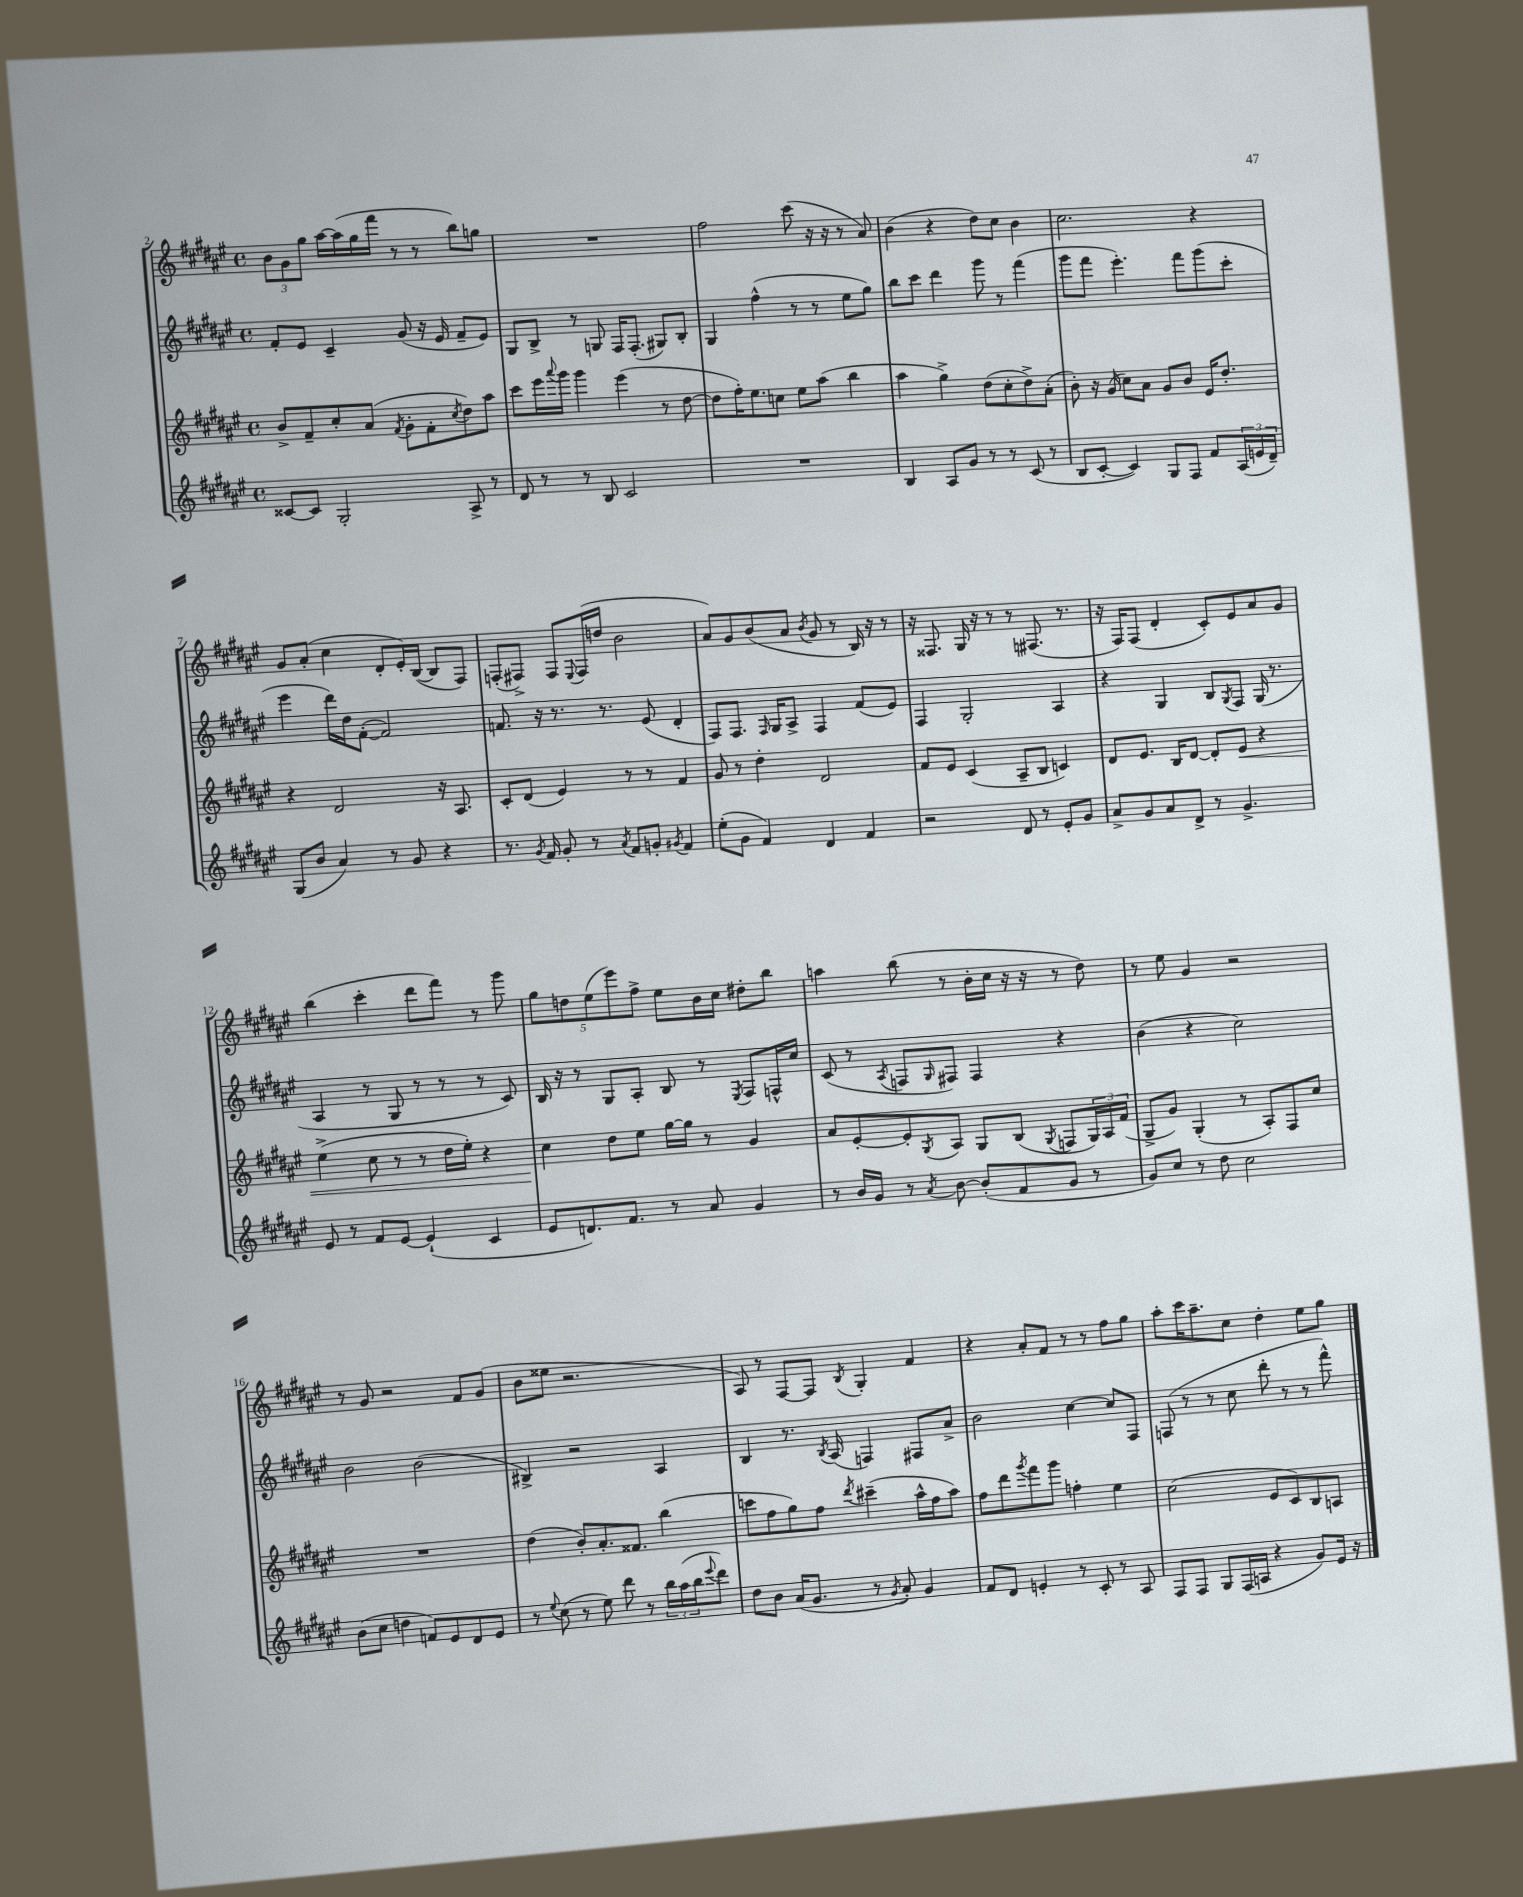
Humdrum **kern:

**kern	**kern	**dynam	**kern	**kern
*part4	*part3	*part3	*part2	*part1
*staff4	*staff3	*staff3	*staff2	*staff1
*clefG2	*clefG2	*	*clefG2	*clefG2
*k[f#c#g#d#a#e#]	*k[f#c#g#d#a#e#]	*	*k[f#c#g#d#a#e#]	*k[f#c#g#d#a#e#]
*M4/4	*M4/4	*	*M4/4	*M4/4
*met(c)	*met(c)	*	*met(c)	*met(c)
=2	=2	=2	=2	=2
[8c##X/L	8b^/L	.	8f#'/L	12b\L
.	.	.	.	12g#\
8c##/J]	8f#~/	.	8e#/J	.
.	.	.	.	12gg#\J
2G#'/	8cc#'/	.	4c#~/	[16aa#\LL
.	.	.	.	(16aa#\]
.	(8a#/J	.	.	16gg#\
.	.	.	.	16fff#\JJ
.	8qf#/	.	.	.
.	8g#'\L	.	(8g#/	8r
.	8f#'\	.	16r	8r
.	.	.	16e#/	.
.	8qcc#/	.	.	.
8A#^/	8dd#\)	.	8f#~/L	8bb\L)
8r	8aa#\J	.	8e#/J)	8ggn\J
=3	=3	=3	=3	=3
8d#/	8ccc#\L	.	8G#/L	1r
8r	16eee#\L	.	8B^/J	.
.	8qqaaa#/	.	.	.
.	16ggg#\JJ	.	.	.
8r	4ggg#\	.	8r	.
8B/	.	.	8Gn/	.
2c#/	(4eee#\	.	16F#/KL	.
.	.	.	(8.F#'/J	.
.	8r	.	8G#X/L)	.
.	[8dd#\	.	8B'/J	.
=4	=4	=4	=4	=4
1r	8dd#\L]	.	4G#/	2ff#\
.	16ff#'\K)	.	.	.
.	8.ee#\	.	.	.
.	.	.	(4ff#^^\	.
.	8ccn\J	.	.	.
.	8ee#\L	.	8r	(8ccc#\
.	(8aa#\J	.	8r	16r
.	.	.	.	16r
.	4bb\	.	8ee#\L	8r
.	.	.	8gg#\J)	8a#/)
=5	=5	=5	=5	=5
4B/	4aa#\	.	8bb\L	(4b\
.	.	.	8ccc#\J	.
8A#/L	4gg#^\)	.	4ddd#\	4r
8g#/J	.	.	.	.
8r	(8dd#\L	.	8ggg#\	8dd#\L)
8r	8cc#'\	.	8r	8cc#\J
(8c#/	8dd#^\)	.	(4fff#\	4b\
8r	(8a#'\J	.	.	.
=6	=6	=6	=6	=6
8B/L	8b'\)	.	8ggg#\L	2.cc#\
[8c#'/J	16r	.	8fff#\J	.
.	(16g#/	.	.	.
4c#/])	8cc#\L)	.	4.eee#'\)	.
.	8a#\J	.	.	.
8G#/L	8g#/L	.	.	.
8F#/J	8b/J	.	8fff#\L	.
8f#/L	16e#/KL	.	(8ggg#\	4r
.	8.dd#'/J	.	.	.
(24A#/L	.	.	8ccc#'\J	.
24en/	.	.	.	.
24d#~/JJ)	.	.	.	.
!!LO:LB:g=z
=7	=7	=7	=7	=7
(8G#/L	4r	.	4eee#\	8g#/L
8b/J	.	.	.	(8a#'/J
4a#/)	2d#/	.	16ddd#\LL)	4cc#\
.	.	.	16dd#\J	.
.	.	.	([8f#'\J	.
8r	.	.	2f#/])	8d#'/L
8g#/	.	.	.	16e#'/L)
.	.	.	.	([16B/JJ
4r	16r	.	.	8B/L]
.	8.A#/	.	.	.
.	.	.	.	8F#/J)
=8	=8	=8	=8	=8
8.r	8c#'/L	.	8.fn/	(8Fn'/L
.	(8d#/J	.	.	8F#X^/J)
8qg#/	.	.	.	.
16f#/	.	.	16r	.
8g#'/	4e#/)	.	8.r	8F#/L
.	.	.	.	8qqE#/
8r	.	.	.	(16F#/L
.	.	.	8.r	16ddn/JJ
8qa#/	.	.	.	.
8f#/L	8r	.	.	2b\
8gn'/J	8r	.	(8e#/	.
8qg#X/	.	.	.	.
4f#/	4f#/	.	4d#'/	.
=9	=9	=9	=9	=9
(8ee#'\L	8g#/	.	8F#/L)	8a#/L)
8g#\J	8r	.	8.F#/J	8g#/
4f#/)	4dd#'\	.	.	(8b/
.	.	.	16qqF#/	.
.	.	.	16G#/KL	.
.	.	.	8A#^/J	8a#/J
.	.	.	.	8qb/
4d#/	2d#/	.	4F#/	8g#/
.	.	.	.	8r
4f#/	.	.	(8f#/L	16B/)
.	.	.	.	16r
.	.	.	8e#/J)	8r
=10	=10	=10	=10	=10
2r	8f#/L	.	4F#/	16r
.	.	.	.	8.F##X/
.	8e#/J	.	.	.
.	(4c#/	.	2G#'/	16G#/
.	.	.	.	16r
.	.	.	.	8r
8d#/	8A#~/L	.	.	8r
8r	8B/J	.	.	(8.F#X/
8e#'/L	4cn/)	.	4A#/	.
.	.	.	.	8.r
8g#/J	.	.	.	.
=11	=11	=11	=11	=11
8a#^/L	8d#/L	.	4r	16r
.	.	.	.	16F#/KL)
8g#/	8.e#/J	.	.	(8F#/J
8a#/	.	.	4G#/	4d#'/
.	16B/KL	.	.	.
8d#^/J	[8d#/J	.	.	.
8r	8d#'/L]	.	8B/L	8c#'/L)
.	.	.	8qG#/	.
!	!	!LO:HP:b	!	!
4.g#^/	8e#/J	<	8F#/J	8e#/
.	4r	.	(16G#/	8a#/
.	.	.	8.r	.
.	.	.	.	8g#/J
!!LO:LB:g=z
=12	=12	=12	=12	=12
8e#/	(4ee#^\	.	4A#/	(4bb\
8r	.	.	.	.
8f#/L	8cc#\	.	8r	4ccc#'\
[8e#/J	8r	.	8G#/	.
(4e#`/]	8r	.	8r	8ddd#\L
.	16dd#\LL	.	8r	8fff#\J)
.	16ee#'\JJ)	.	.	.
4c#/	4r	.	8r	8r
.	.	.	8c#/)	8ggg#\
=13	=13	=13	=13	=13
8e#/L	4cc#\	.	16B/	10gg#\L
.	.	.	16r	.
.	.	.	.	10ddn\
8.dn/)	.	.	8r	.
.	.	.	.	(10ee#\
.	8dd#\L	[	8G#/L	.
.	.	.	.	10eee#\)
8.f#/J	.	.	.	.
.	8ee#\J	.	8A#'/J	.
.	.	.	.	10ff#^\J
8r	[16gg#\LL	.	8B/	8ee#\L
.	16gg#\JJ]	.	.	.
8a#/	8r	.	8r	16b\L
.	.	.	.	16cc#\JJ
.	.	.	8qE#/	.
4g#/	4g#/	.	8F#/L	8dd#X'\L
.	.	.	16Fn^^/L	8bb\J
.	.	.	16cc#/JJ	.
=14	=14	=14	=14	=14
8r	8a#/L	.	(8c#/	4aan\
16b/LL	[8e#'/	.	8r	.
16g#/JJ	.	.	.	.
.	.	.	8qA#/	.
8r	8e#'/]	.	8Fn/L	(8bb\
8qa#/	8qG#/	.	16qqG#/	.
[8b\	8A#/J	.	8F#X/J)	8r
(8b'/L]	8G#/L	.	4F#/	16b'\LL
.	.	.	.	16cc#\JJ
8f#/	(8B/J	.	.	16r
.	.	.	.	16r
.	8qG#/	.	.	.
8g#/J	8Fn/L	.	4r	8r
8r	24G#/L)	.	.	8dd#\)
.	24A#/	.	.	.
.	(24f#/JJ	.	.	.
=15	=15	=15	=15	=15
8g#/L)	8G#^/L	.	(4b\	8r
8cc#/J	8g#/J)	.	.	8ee#\
8r	(4G#'/	.	4r	4g#/
8dd#\	.	.	.	.
2cc#\	8r	.	2cc#\)	2r
.	8A#'/L)	.	.	.
.	8F#/	.	.	.
.	8cc#/J	.	.	.
!!LO:LB:g=z
=16	=16	=16	=16	=16
(8b\L	1r	.	2b\	8r
8cc#\J	.	.	.	8g#/
4ddn\	.	.	.	2r
8fn/L)	.	.	(2b\	.
8e#/	.	.	.	.
8d#/	.	.	.	8f#/L
8e#/J	.	.	.	(8g#/J
=17	=17	=17	=17	=17
8r	(4dd#\	.	4B#X^/)	8b\L
8qqee#/	.	.	.	.
(8cc#\	.	.	.	8ee##X\J
8r	8b'/L)	.	2r	2.r
8ee#\)	8.a#'/	.	.	.
8ddd#\	.	.	.	.
.	8.f##X/J	.	.	.
8r	.	.	.	.
24bb\LL	(4bb\	.	4A#/	.
(24aa#\	.	.	.	.
24bb\J	.	.	.	.
8qqeee#/	.	.	.	.
8ddd#\J)	.	.	.	.
=18	=18	=18	=18	=18
8dd#\L	8cccn\L	.	4B/	8A#/)
8b\J	8ff#\	.	.	8r
(16a#/KL	8gg#\)	.	8.r	[8F#/L
8.g#/J	.	.	.	.
.	8ff#\J	.	.	8F#/J]
.	.	.	8qB/	.
.	.	.	(16A#/	.
.	8qddd#/	.	.	8qB/
8r	(4ccc#X~\	.	4Fn/)	4G#'/
8qg#/	.	.	.	.
8a#'/)	.	.	.	.
4g#/	16aa#^^\LL	.	8F#X/L	4f#/
.	16ff#\J	.	.	.
.	8aa#\J)	.	8a#^/J	.
=19	=19	=19	=19	=19
8f#/L	8ff#\L	.	2b\	4r
8d#/J	8ddd#\	.	.	.
.	8qggg#/	.	.	.
4en'/	8fff#\	.	.	8a#'/L
.	8ggg#\J	.	.	8f#/J
8r	4ffn'\	.	[4cc#\	8r
8c#'/	.	.	.	8r
8r	4ee#\	.	8cc#/L]	8ff#\L
8A#/	.	.	8F#/J	8gg#\J
=20	=20	=20	=20	=20
8F#/L	(2cc#\	.	(8Fn/	8aa#'\L
8F#/J	.	.	8r	16ccc#\K
.	.	.	.	8.aa#~\
8G#/L	.	.	8r	.
(16F#/L	.	.	8cc#\	8cc#\J
16An/JJ	.	.	.	.
4r	8e#/L	.	8ddd#'\	4dd#'\
.	8c#/)	.	8r	.
8g#/L)	8B/	.	8r	8ee#\L
16e#/Jk	8An/J	.	8fff#^^\)	8gg#\J
16r	.	.	.	.
==	==	==	==	==
*-	*-	*-	*-	*-
